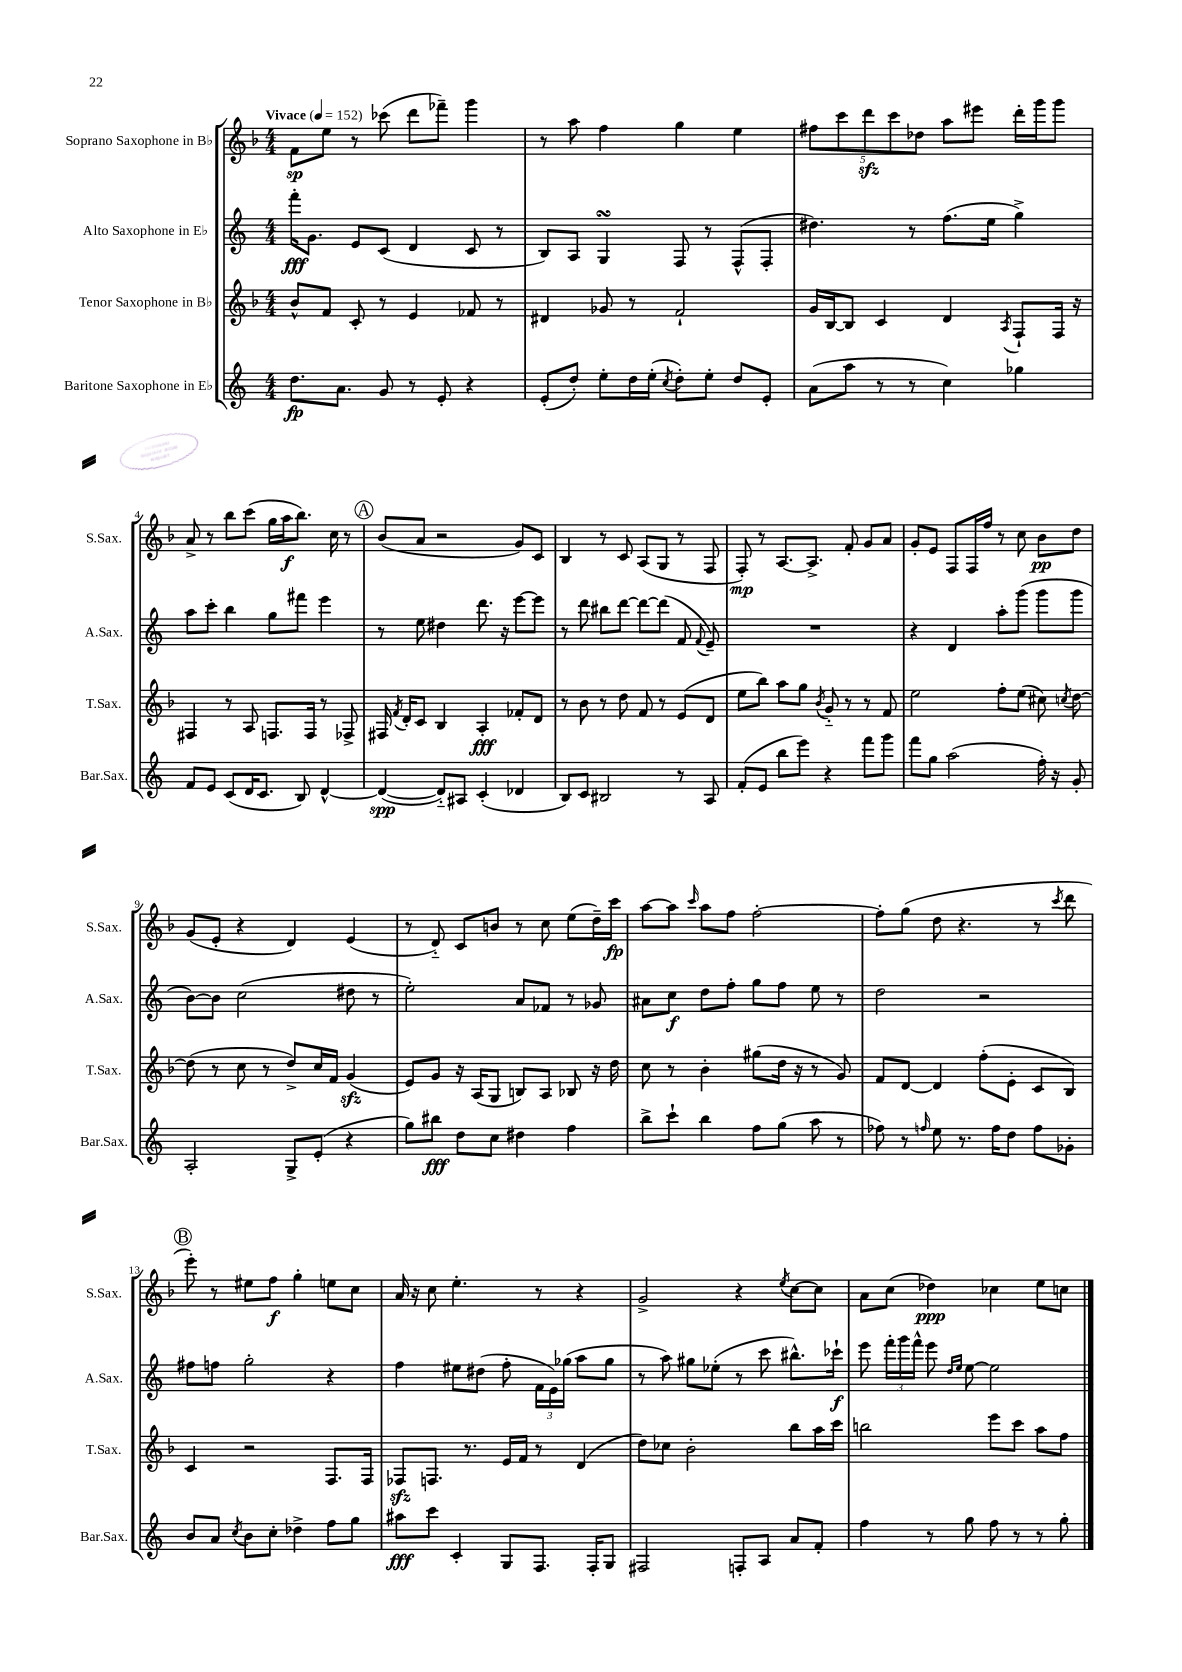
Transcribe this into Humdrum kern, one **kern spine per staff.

**kern	**kern	**kern	**kern
*staff4	*staff3	*staff2	*staff1
*clefG2	*clefG2	*clefG2	*clefG2
*k[]	*k[b-]	*k[]	*k[b-]
*M4/4	*M4/4	*M4/4	*M4/4
*MM152	*MM152	*MM152	*MM152
8.dd	8b-^^	16fff'	8f
.	.	8.g	.
.	8f	.	8ee
8.a	.	.	.
.	8c'	8e	8r
8g	8r	(8c	(8ccc-
8r	4e	4d	8ddd
8e'	.	.	8fff-~)
4r	8f-	8c	4ggg
.	8r	8r	.
=	=	=	=
(8e'	4d#	8B)	8r
8dd')	.	8A	8aa
8ee'	8g-	4G	4ff
16dd	8r	.	.
(16ee'	.	.	.
8qcc	.	.	.
8dd')	2f`	8F	4gg
8ee'	.	8r	.
8dd	.	(8F^^	4ee
8e'	.	8F'	.
=	=	=	=
(8a	16g	4.dd#)	10ff#
.	[16B-	.	.
.	.	.	10ccc
8aa	8B-]	.	.
.	.	.	10ddd
8r	4c	.	.
.	.	.	10ccc
8r	.	8r	.
.	.	.	10dd-
4cc)	4d	(8.ff	8aa
.	.	.	8eee#
.	.	16ee	.
.	8qA	.	.
4gg-	8F`	4gg^)	16ddd'
.	.	.	16ggg
.	16F	.	8ggg
.	16r	.	.
=	=	=	=
8f	4F#	8aa	8a^
8e	.	8ccc'	8r
(8c	8r	4bb	8bb-
16d	8A	.	(8ccc
8.c	.	.	.
.	8.F	8gg	16gg
.	.	.	16aa
8B)	.	8fff#	8.bb-)
.	16F	.	.
[4d^^	8r	4eee	.
.	.	.	16cc
.	8F-^	.	8r
=	=	=	=
(4d_	16F#	8r	(8b-
.	8qf	.	.
.	16d'	.	.
.	8c	8ee	8a
8d'~])	4B-	4dd#	2r
8A#	.	.	.
(4c'	4A'	8.ddd	.
.	.	16r	.
4d-	8f-'	[8eee	8g)
.	8d	8eee]	8c
=	=	=	=
8B)	8r	8r	4B-
8c	8b-	8ddd	.
2B#	8r	8bb#	8r
.	8dd	[8ddd	8c
.	8f	8ddd_	(8A
.	8r	(8ddd]	8G
8r	(8e	8f	8r
.	.	8qqf	.
8A	8d	8e~)	8F
=	=	=	=
(8f'	8ee	1r	8F')
8e	8bb-)	.	8r
8bb	8aa	.	[8.A
8eee)	8gg	.	.
.	.	.	8.A^]
.	8qb-	.	.
4r	8g'~	.	.
.	8r	.	8f'
8fff	8r	.	8g
8ggg	8f	.	8a
=	=	=	=
8fff	2ee	4r	8g'
8gg	.	.	8e
(2aa	.	4d	8F
.	.	.	16F
.	.	.	16ff
.	8ff'	8aa'	8r
.	(8ee	(8ggg	8cc
16ff')	8cc#)	8ggg	8b-
16r	.	.	.
.	8qcc	.	.
8g'	[8dd	8ggg	8dd
=	=	=	=
2A'	(8dd]	[8b)	(8g
.	8r	8b]	8e'
.	8cc	(2cc	4r
.	8r	.	.
8G^	8dd^)	.	4d)
(8e'	16cc	.	.
.	16f	.	.
4r	(4g	8dd#	(4e
.	.	8r	.
=	=	=	=
8gg)	8e)	2ee')	8r
8bb#	8g	.	8d'~)
8dd	16r	.	8c
.	(16A	.	.
8cc	8G	.	8b
4dd#	8B)	8a	8r
.	8A	8f-	8cc
4ff	8B-	8r	(8ee
.	16r	8g-	16dd~)
.	16dd	.	16ccc
=	=	=	=
8bb^	8cc	8a#	[8aa
8ccc`	8r	8cc	8aa]
.	.	.	16qqccc
4bb	4b-'	8dd	8aa
.	.	8ff'	8ff
8ff	(8gg#	8gg	[2ff'
(8gg	16dd	8ff	.
.	16r	.	.
8aa	8r	8ee	.
8r	8g)	8r	.
=	=	=	=
8ff-)	8f	2dd	8ff']
8r	[8d	.	(8gg
16qqff	.	.	.
8ee	4d]	.	8dd
8.r	.	.	4.r
.	(8ff'	2r	.
16ff	.	.	.
8dd	8e'	.	.
8ff	8c	.	8r
.	.	.	8qccc
8g-'	8B-)	.	8ddd
=	=	=	=
8b	4c	8ff#	8eee')
8a	.	8ff	8r
8qcc	.	.	.
8b	2r	2gg'	8ee#
8cc'	.	.	8ff
4dd-^	.	.	4gg'
8ff	8.F	4r	8ee
8gg	.	.	8cc
.	16F	.	.
=	=	=	=
8aa#	8F-	4ff	16a
.	.	.	16r
8ccc	8.F	.	8cc
4c'	.	8ee#	4.ee'
.	8.r	.	.
.	.	(8dd#	.
8G	16e	8ff'	.
.	16f	.	.
8.F	8r	24f	8r
.	.	24e)	.
.	.	(24gg-	.
.	(4d	8aa	4r
16F'	.	.	.
8G	.	8gg-	.
=	=	=	=
2F#	8dd)	8r	2g^
.	8cc-	8aa)	.
.	2b-'	8gg#	.
.	.	(8ee-'	.
8F'	.	8r	4r
8A	.	8ccc	.
.	.	.	8qee
8a	8bb-	8.bb#^^)	[8cc
8f'	16aa	.	8cc]
.	16ccc	16ccc-`	.
=	=	=	=
4ff	2bb	8eee	8a
.	.	24fff'	(8cc
.	.	24ggg	.
.	.	24fff^^	.
8r	.	8eee	4dd-)
.	.	16qqdd	.
.	.	16qqee	.
8gg	.	[8ee	.
8ff	8eee	2ee]	4cc-
8r	8ccc	.	.
8r	8aa	.	8ee
8gg'	8ff	.	8cc
==	==	==	==
*-	*-	*-	*-
